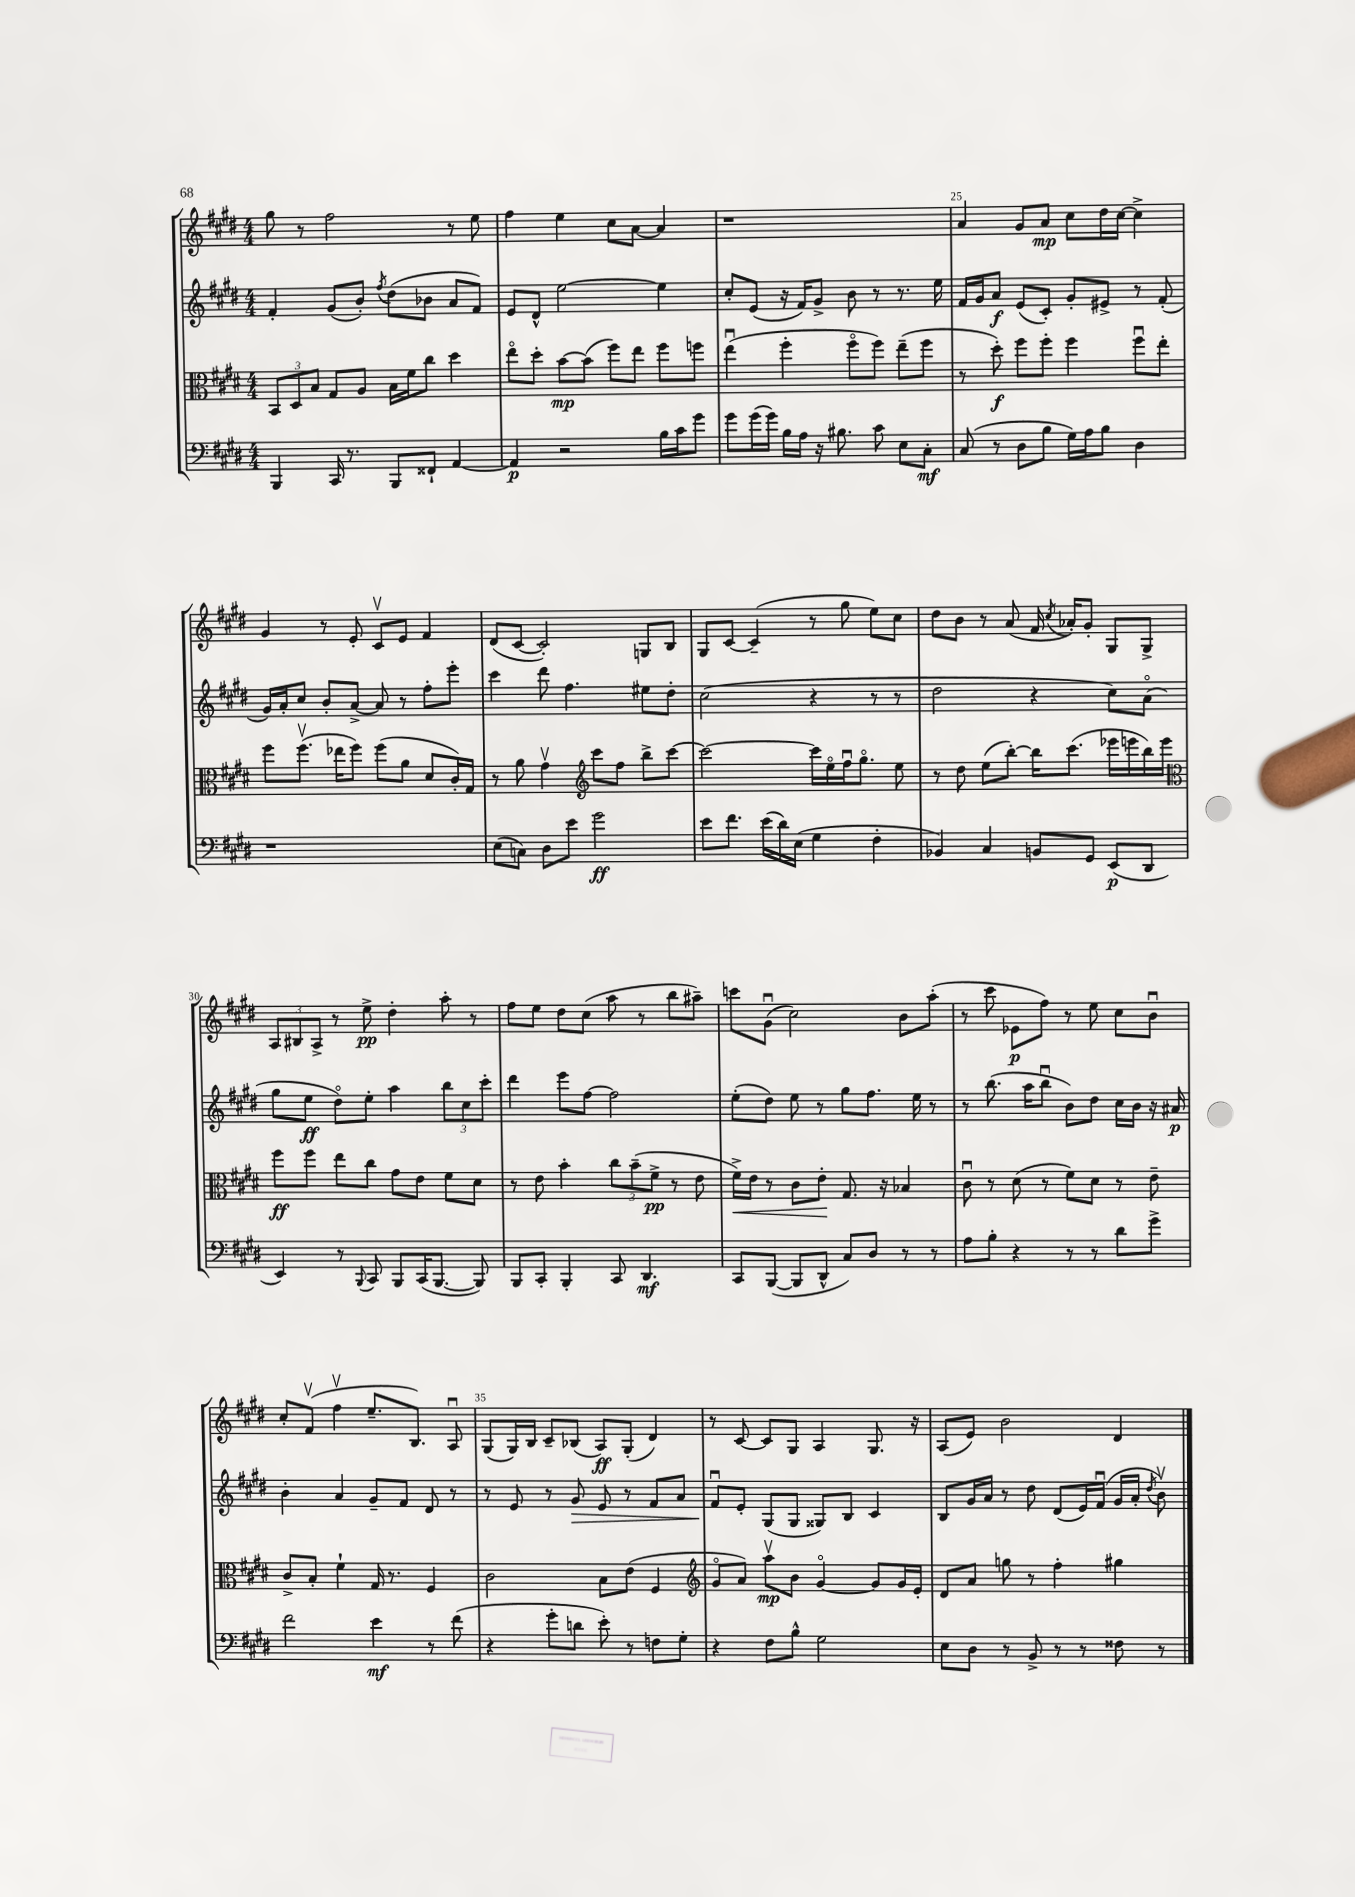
<<
\new StaffGroup <<
\new Staff = "s0" {
    \clef treble \key e \major \numericTimeSignature \time 4/4
    \autoBeamOff gis''8 r8 fis''2 r8 e''8 |
    fis''4 e''4 cis''8[ a'8]~ a'4 |
    r1 |
    a'4 gis'8[ a'8]\mp cis''8[ dis''16 cis''16]~ cis''4-> |
    gis'4 r8 e'8-. cis'8[\upbow e'8] fis'4 |
    dis'8[( cis'8]~ cis'2-.) g8[ b8] |
    gis8[ cis'8]~ cis'4--( r8 gis''8 e''8[) cis''8] |
    dis''8[ b'8] r8 a'8( fis'16 \acciaccatura { cis''8 } aes'16[-.) gis'8]-. gis8[ gis8]-> |
    \tuplet 3/2 { a8[ bis8 a8]-> } r8 e''8->\pp dis''4-. a''8-. r8 |
    fis''8[ e''8] dis''8[ cis''8]( a''8 r8 b''8[ ais''8]--) |
    c'''8[ gis'8]\downbow( cis''2) b'8[ a''8]-.( |
    r8 cis'''8 ees'8[\p fis''8]) r8 e''8 cis''8[ b'8]\downbow |
    cis''8[-. fis'8]\upbow( fis''4\upbow e''8.[-- b8.]) a8\downbow |
    gis8[( gis16) b16] cis'8[-- bes8]( a8[\ff) gis8]-.( dis'4) |
    r8 cis'8~ cis'8[ gis8] a4 gis8. r16 |
    a8[( e'8]) b'2 dis'4 \bar "|." |
}
\new Staff = "s1" {
    \clef treble \key e \major \numericTimeSignature \time 4/4
    \autoBeamOff fis'4-. gis'8[( b'8]-.) \acciaccatura { fis''8 } dis''8[( bes'8] a'8[ fis'8]) |
    e'8[ dis'8]-^ e''2~ e''4 |
    cis''8[-. e'8]( r16 fis'16[) gis'8]-> b'8 r8 r8. e''16 |
    fis'16[ gis'16 a'8]\f e'8[( cis'8]-.) gis'8[-. eis'8]-> r8 fis'8-.( |
    gis'16[) a'16-. cis''8] b'8[-. a'8]~-> a'8 r8 fis''8[-. e'''8]-. |
    cis'''4 dis'''8 fis''4. eis''8[ dis''8]-. |
    cis''2( r4 r8 r8 |
    dis''2 r4 cis''8[) a'8]\flageolet( |
    gis''8[ e''8]\ff dis''8[\flageolet) e''8]-. a''4 \tuplet 3/2 { b''8[ cis''8 cis'''8]-. } |
    dis'''4 e'''8[ fis''8]~ fis''2 |
    e''8[-.( dis''8]) e''8 r8 gis''8[ fis''8.] e''16 r8 |
    r8 b''8.( a''16[ b''8]\downbow b'8[) dis''8] cis''16[ b'16] r16 ais'16\p |
    b'4-. a'4 gis'8[-- fis'8] dis'8 r8 |
    r8 e'8 r8 gis'8\> e'8 r8 fis'8[ a'8] |
    fis'8[\downbow\! e'8]-. gis8[( gis8] gisis8[) b8] cis'4 |
    b8[ gis'16 a'16] r8 dis''8 dis'8[( e'16) fis'16]\downbow( gis'16[ a'16]-. \acciaccatura { dis''8 } b'8\upbow) \bar "|." |
}
\new Staff = "s2" {
    \clef alto \key e \major \numericTimeSignature \time 4/4
    \autoBeamOff \tuplet 3/2 { b,8[ dis8 b8] } gis8[ a8] b16[ fis'16 cis''8] dis''4 |
    e''8[\flageolet dis''8]-. b'8[~\mp b'8]( fis''8[) e''8] fis''8[ f''8] |
    e''4\downbow( fis''4-. fis''8[\flageolet fis''8]) e''8[--( fis''8] |
    r8 dis''8-.\f) fis''8[ fis''8]-. fis''4 fis''8[\downbow e''8]-. |
    fis''8[ fis''8.]\upbow( ees''16[ fis''8]) fis''8[( a'8] dis'8[ cis'16-.) gis16] |
    r8 a'8 gis'4\upbow \clef treble cis'''8[ fis''8] b''8[-> cis'''8]~ |
    cis'''2~ cis'''16[ e''16\flageolet fis''16\downbow gis''8.]\flageolet e''8 |
    r8 dis''8 e''8[( b''8]~-.) b''16[ cis'''8.]( ees'''16[ e'''16 b''16) e'''16] |
    \clef alto fis''8[\ff fis''8] e''8[ cis''8] gis'8[ e'8] fis'8[ dis'8] |
    r8 e'8 b'4-. \tuplet 3/2 { cis''8[ b'8--( fis'8]->\pp } r8 e'8 |
    fis'16[->\<) e'16] r8 cis'8[ e'8]-.\! gis8. r16 bes4 |
    cis'8\downbow r8 dis'8( r8 fis'8[) dis'8] r8 e'8-- |
    cis'8[-> b8]-. fis'4-! gis16 r8. fis4 |
    cis'2 b8[ e'8]( fis4 |
    \clef treble gis'8[\flageolet a'8]) a''8[\upbow\mp b'8] gis'4~\flageolet gis'8[ gis'16 e'16]-. |
    dis'8[ a'8] g''8 r8 fis''4-. gis''4 \bar "|." |
}
\new Staff = "s3" {
    \clef bass \key e \major \numericTimeSignature \time 4/4
    \autoBeamOff b,,4 cis,16 r8. b,,8[ fisis,8]-! a,4~ |
    a,4\p r2 b16[ cis'16 gis'8] |
    gis'8[ gis'16( gis'16]) b16[ a16] r16 bis8. cis'8 e8[ cis8]-.\mf |
    cis8( r8 dis8[ b8] gis16[) a16 b8] dis4 |
    r1 |
    e8[( c8]) dis8[ e'8] gis'2\ff |
    e'8[ fis'8.] e'16[( dis'16) e16]( gis4 fis4-. |
    bes,4) cis4 b,8[ gis,8] e,8[\p( dis,8] |
    e,4) r8 \appoggiatura { b,,8 } cis,8 b,,8[ cis,16( b,,8.]~ b,,8) |
    b,,8[ cis,8]-. b,,4-. cis,8 dis,4.\mf |
    cis,8[ b,,8]~( b,,8[ dis,8]-^ cis8[) dis8] r8 r8 |
    a8[ b8]-. r4 r8 r8 dis'8[ gis'8]-> |
    fis'2 e'4\mf r8 fis'8( |
    r4 gis'8[-. d'8] e'8-.) r8 f8[ gis8]-. |
    r4 fis8[ b8]-^ gis2 |
    e8[ dis8] r8 b,8-> r8 r8 fisis8 r8 \bar "|." |
}
>>
>>
\layout { \context { \Score currentBarNumber = #22 \override BarNumber.break-visibility = ##(#f #t #t) barNumberVisibility = #(every-nth-bar-number-visible 5) } }
